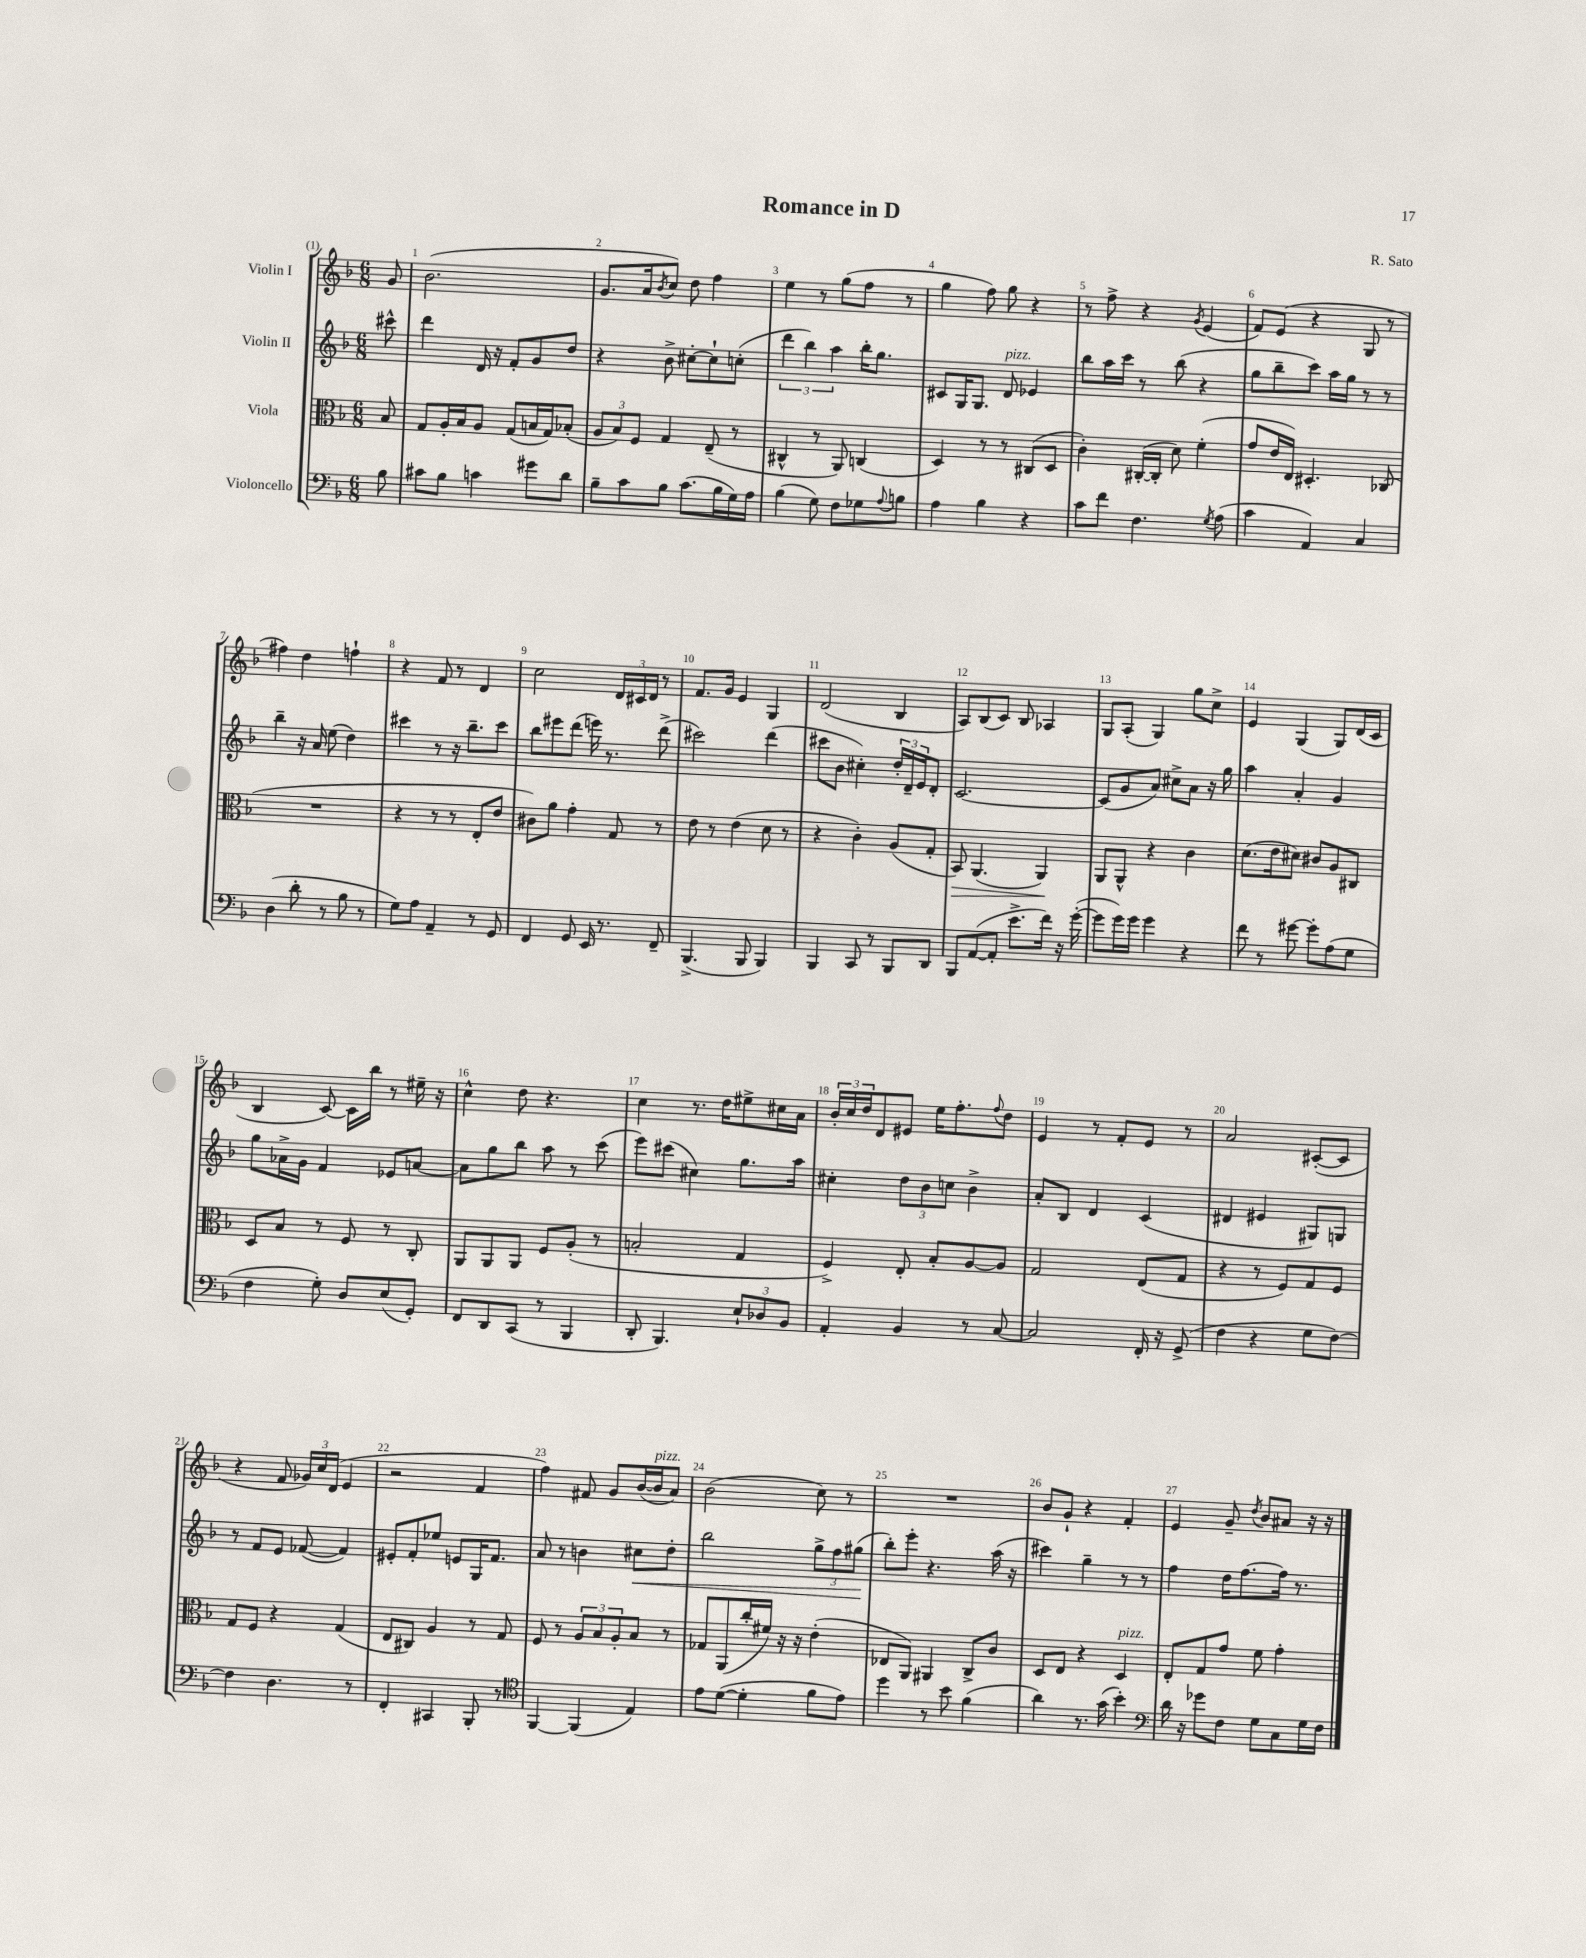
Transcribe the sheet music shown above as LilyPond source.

\header { title = "Romance in D" composer = "R. Sato" }
<<
\new StaffGroup <<
\new Staff = "s0" \with { instrumentName = "Violin I" } {
    \clef treble \key f \major \numericTimeSignature \time 6/8 \partial 8
    g'8 |
    bes'2.( |
    g'8. a'16 \acciaccatura { bes'8 } c''8) d''8 f''4 |
    e''4 r8 g''8( f''8 r8 |
    g''4 f''8) g''8 r4 |
    r8 f''8-> r4 \acciaccatura { g'8 } e'4( |
    f'8) e'8( r4 g8 r8 |
    fis''4) d''4 f''4-! |
    r4 f'8 r8 d'4 |
    c''2 \tuplet 3/2 { d'16 cis'16 d'16 } r8 |
    f'8. g'16 e'4 g4 |
    d'2( bes4 |
    a8) bes8( c'8) bes8 aes4 |
    g8 a8-.( g4) g''8 c''8-> |
    e'4 g4( g8) d'16( c'16 |
    bes4 c'8~) c'16 bes''16 r8 eis''16-- r16 |
    c''4-^ d''8 r4. |
    c''4 r8. d''16 eis''8-> cis''16 a'16 |
    \tuplet 3/2 { bes'16-. c''16 d''16 } d'8 eis'8 e''16 f''8.-. \appoggiatura { f''8 } d''8 |
    e'4 r8 f'8-. e'8 r8 |
    a'2 cis'8~-.( cis'8 |
    r4 f'8 \tuplet 3/2 { ges'16) c''16 d'16( } e'4 |
    r2 f'4 |
    f''4) fis'8 g'8 bes'16~( bes'16^\markup { \italic "pizz." } a'8) |
    bes'2( c''8) r8 |
    R2. |
    bes'8 g'8-! r4 f'4-. |
    e'4 g'8-- \acciaccatura { d''8 } bes'8 ais'8 r16 r16 \bar "|." |
}
\new Staff = "s1" \with { instrumentName = "Violin II" } {
    \clef treble \key f \major \numericTimeSignature \time 6/8 \partial 8
    cis'''8-^ |
    d'''4 d'16 r16 f'8-. g'8 d''8 |
    r4 bes'8-> cis''8~-. cis''8-! c''8-.( |
    \tuplet 3/2 { d'''4 bes''4) a''4 } bes''16-. g''8. |
    cis'8 g16 g8. d'8^\markup { \italic "pizz." } ees'4 |
    bes''8 a''16 c'''16 r8 bes''8( r4 |
    g''8 bes''8-- c'''8) a''16 g''16 r8 r8 |
    bes''4-- r16 a'16 e''8( d''4) |
    cis'''4 r8 r16 bes''8.-- cis'''8 |
    bes''8 eis'''8 d'''8( e'''16) r8. d'''8->( |
    cis'''2) d'''4( |
    cis'''8 bes'8 cis''4-.) \tuplet 3/2 { d''16-. d'16-- e'16 } d'8-. |
    c'2.~ |
    c'8( g'8 a'8) cis''8-> a'8 r16 g''16 |
    a''4 a'4-. g'4 |
    g''8 aes'16-> g'16 f'4 ees'8 a'8~ |
    a'8 g''8 bes''8 a''8 r8 c'''8( |
    e'''8) cis'''8( cis''4) g''8. a''16 |
    cis''4-. \tuplet 3/2 { d''8 bes'8 c''8 } bes'4-> |
    a'8-. bes8 d'4 c'4( |
    dis'4 eis'4 gis8) g8 |
    r8 f'8 e'8 fes'8~( fes'4) |
    eis'8-. f'8-. ees''8 e'8 g16 f'8. |
    a'8 r8 b'4 cis''8\< d''8-. |
    bes''2 \tuplet 3/2 { g''8-> f''8 gis''8\!( } |
    bes''8-.) e'''8-. r4. a''16( r16 |
    cis'''4) g''4-- r8 r8 |
    f''4 d''16 f''8.~ f''16 r8. \bar "|." |
}
\new Staff = "s2" \with { instrumentName = "Viola" } {
    \clef alto \key f \major \numericTimeSignature \time 6/8 \partial 8
    bes8 |
    g8 a16-. bes16 a8 g8( b16 g16) bes8-.( |
    \tuplet 3/2 { a8 bes8) f8 } g4 e8--( r8 |
    cis4-^ r8 a,8) c4( |
    d4) r8 r8 cis8( d8 |
    c'4-.) cis16~-.( cis16-. d'8) f'4-.( |
    g'8 e'16 e16) dis4.-. ces8( |
    R2. |
    r4 r8 r8 e8-. e'8 |
    cis'8) a'8 g'4-. g8 r8 |
    e'8 r8 e'4( d'8 r8 |
    r4 c'4-.) a8( g8-. |
    bes,8\>) a,4.( a,4\!) |
    a,8 a,8-^ r4 c'4 |
    d'8.( e'16 dis'8) cis'8 a8 cis8 |
    d8 bes8 r8 f8 r8 c8-. |
    a,8 a,8 a,8 f8 a8-.( r8 |
    b2-. g4 |
    f4->) e8-. bes8-. a8~ a8 |
    g2 e8( g8 |
    r4 r8 f8) g8 f8 |
    g8 f8 r4 g4( |
    e8 cis8) a4 r8 g8 |
    f8 r8 \tuplet 3/2 { a8 bes8 a8-. } bes8 r8 |
    ges8 a,8( c''16-. fis'16) r16 r16 e'4-.( |
    ees8 a,8) ais,4 c8-> c'8 |
    d8 e8 r4 d4^\markup { \italic "pizz." } |
    e8-. g8 g'8 f'8 g'4-. \bar "|." |
}
\new Staff = "s3" \with { instrumentName = "Violoncello" } {
    \clef bass \key f \major \numericTimeSignature \time 6/8 \partial 8
    bes8 |
    cis'8 bes8 c'4 gis'8 d'8 |
    bes8-- c'8 bes8 c'8.( bes16 g16) a16 |
    bes4( g8) f8 ges8 \appoggiatura { a8 } b8 |
    a4 bes4 r4 |
    c'8 f'8 f4. \acciaccatura { g8 } a8( |
    c'4 a,4) c4 |
    d4( d'8-. r8 bes8 r8 |
    g8) a8 a,4-- r8 g,8 |
    f,4 g,8 e,16 r8. f,8-- |
    bes,,4.->( bes,,8 bes,,4) |
    bes,,4 c,8 r8 bes,,8 d,8 |
    bes,,8 a,8~( a,8-. e'8.-> f'16) r16 g'16~-.( |
    g'8 g'16) g'16 g'4 r4 |
    f'8 r8 gis'8~ gis'8-. a8( g8 |
    f4 g8-.) d8 e8( g,8-.) |
    f,8 d,8 c,8( r8 bes,,4 |
    d,8-. bes,,4.) \tuplet 3/2 { e8-! des8 bes,8 } |
    a,4-. bes,4 r8 c8~ |
    c2 f,16-. r16 g,8->( |
    f4 r4 g8 f8~) |
    f4 d4. r8 |
    f,4-. cis,4 bes,,8-. r8 |
    \clef tenor f,4~ f,4( e4) |
    e'8 d'8~( d'4-. f'8 e'8) |
    d''4 r8 bes'8 f'4( |
    a'4) r8. g'16( bes'4-.) |
    \clef bass d'16 r16 ges'8 f8 g8 c8 g16 f16 \bar "|." |
}
>>
>>
\layout { \context { \Score \override BarNumber.break-visibility = ##(#f #t #t) barNumberVisibility = #all-bar-numbers-visible } }
